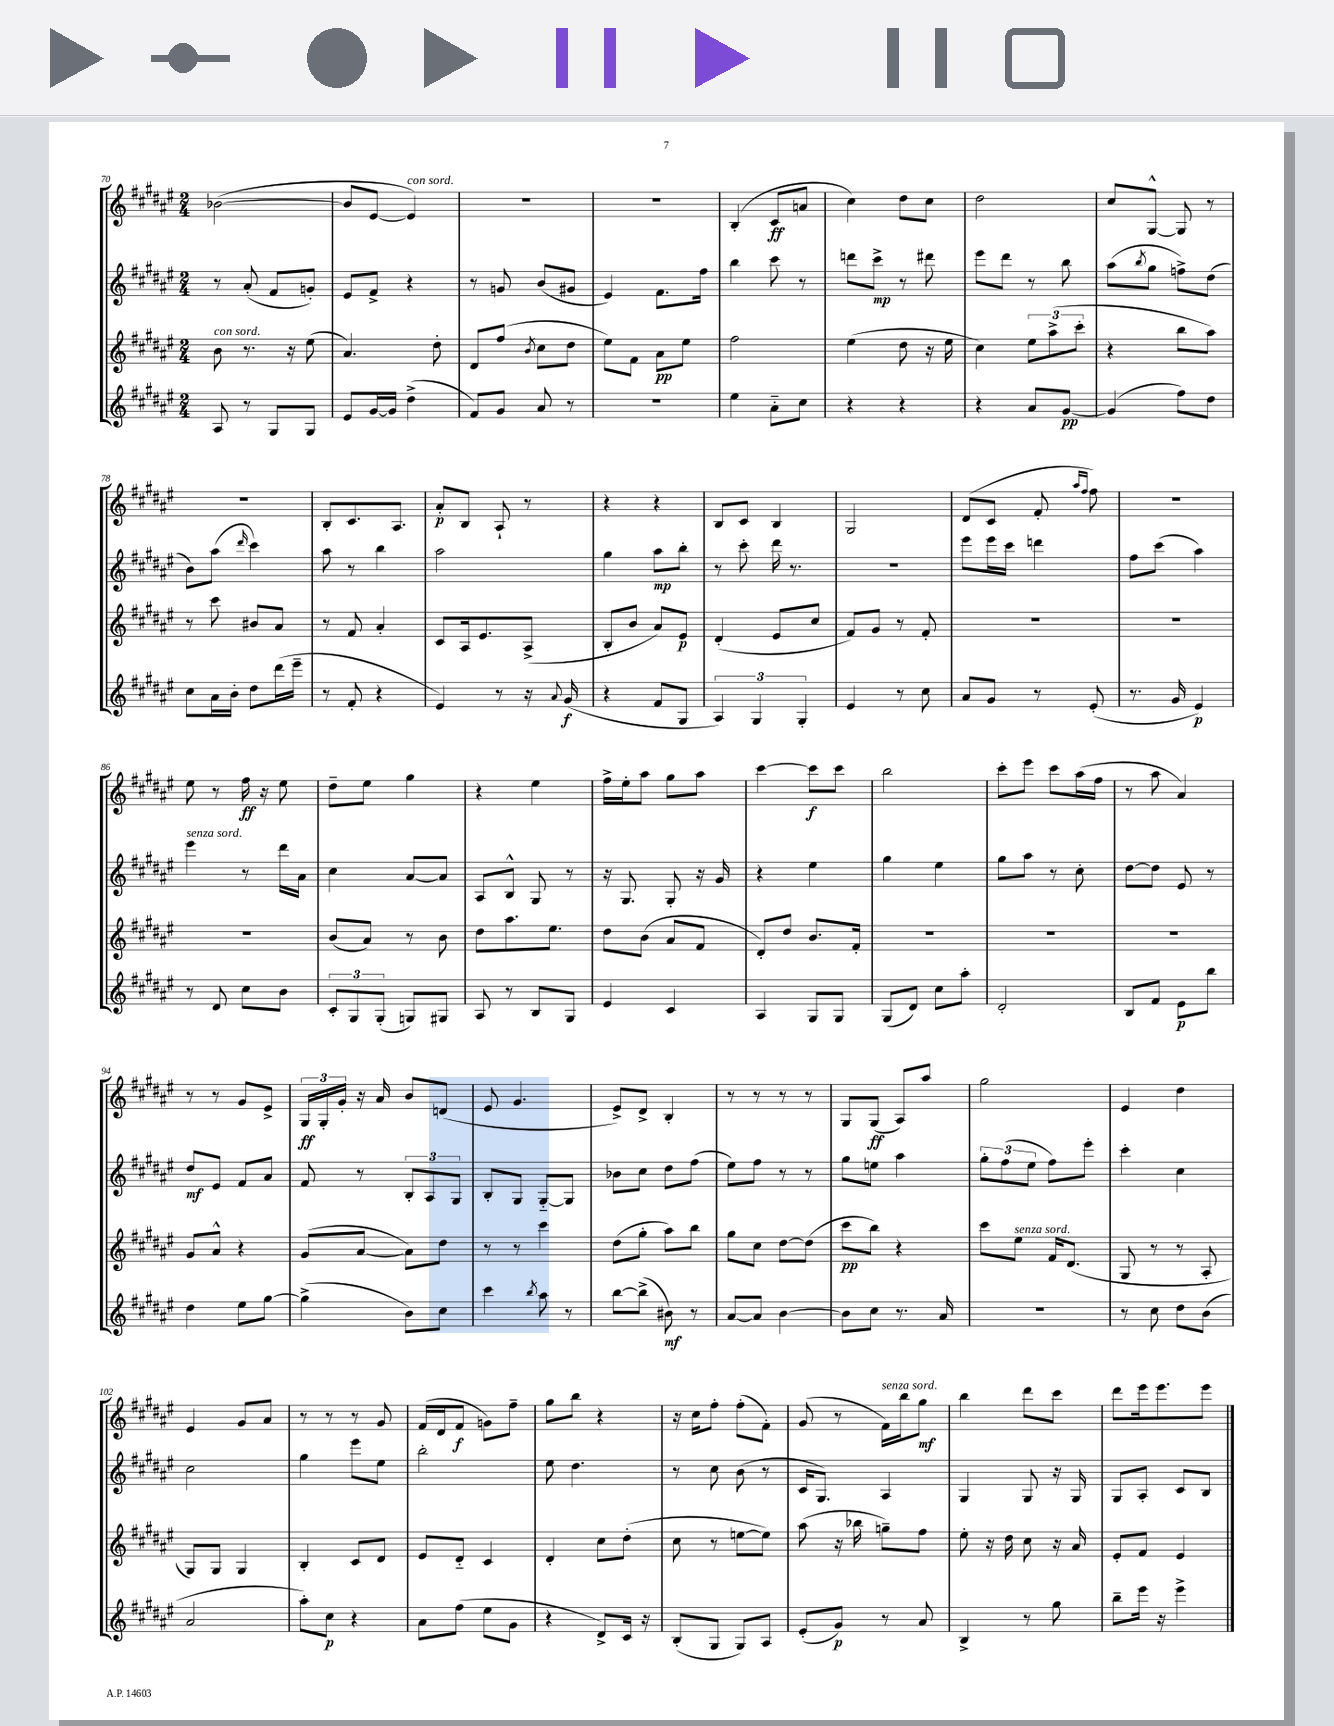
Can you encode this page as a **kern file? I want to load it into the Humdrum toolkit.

**kern	**dynam	**kern	**dynam	**kern	**dynam	**kern	**dynam
*part4	*part4	*part3	*part3	*part2	*part2	*part1	*part1
*staff4	*staff4	*staff3	*staff3	*staff2	*staff2	*staff1	*staff1
*clefG2	*	*clefG2	*	*clefG2	*	*clefG2	*
*k[f#c#g#d#a#e#]	*	*k[f#c#g#d#a#e#]	*	*k[f#c#g#d#a#e#]	*	*k[f#c#g#d#a#e#]	*
*M2/4	*	*M2/4	*	*M2/4	*	*M2/4	*
=70	=70	=70	=70	=70	=70	=70	=70
!	!	!LO:TX:a:i:t=con sord.	!	!	!	!	!
8A#/	.	8b\	.	8r	.	([2b-X\	.
8r	.	8.r	.	(8a#'/	.	.	.
8G#/L	.	.	.	8f#/L	.	.	.
.	.	16r	.	.	.	.	.
8G#/J	.	(8ee#\	.	8gn'/J)	.	.	.
=71	=71	=71	=71	=71	=71	=71	=71
8e#/L	.	4.a#/)	.	8e#/L	.	8b-/L]	.
[16g#/L	.	.	.	8f#^/J	.	[8e#/J	.
16g#/JJ]	.	.	.	.	.	.	.
!	!	!	!	!	!	!LO:TX:a:i:t=con sord.	!
(4dd#^\	.	.	.	4r	.	4e#/])	.
.	.	8dd#'\	.	.	.	.	.
=72	=72	=72	=72	=72	=72	=72	=72
8f#/L)	.	8d#/L	.	8r	.	2r	.
8g#/J	.	(8ff#/J	.	8gn/	.	.	.
.	.	8qb/	.	.	.	.	.
8a#/	.	8cc#\L	.	(8b/L	.	.	.
8r	.	8dd#\J	.	8g#X/J	.	.	.
=73	=73	=73	=73	=73	=73	=73	=73
2r	.	8ee#\L)	.	4e#/)	.	2r	.
.	.	8f#\J	.	.	.	.	.
.	.	8a#\L	pp	8.f#\L	.	.	.
.	.	8ee#\J	.	.	.	.	.
.	.	.	.	16ff#\Jk	.	.	.
=74	=74	=74	=74	=74	=74	=74	=74
4ee#\	.	2ff#\	.	4bb\	.	(4B'/	.
8a#\L	.	.	.	8ccc#\	.	8c#/L	ff
8cc#\J	.	.	.	8r	.	8an/J	.
=75	=75	=75	=75	=75	=75	=75	=75
4r	.	(4ee#\	.	8dddn\L	.	4cc#\)	.
.	.	.	.	8ccc#^\J	mp	.	.
4r	.	8dd#\	.	8r	.	8dd#\L	.
.	.	16r	.	8ddd#X\	.	8cc#\J	.
.	.	16ee#\	.	.	.	.	.
=76	=76	=76	=76	=76	=76	=76	=76
4r	.	4cc#\)	.	8eee#\L	.	2dd#\	.
.	.	.	.	8ddd#\J	.	.	.
8a#/L	.	12ee#\L	.	8r	.	.	.
.	.	(12aa#^\	.	.	.	.	.
[8g#/J	pp	.	.	8bb\	.	.	.
.	.	12ccc#'\J	.	.	.	.	.
=77	=77	=77	=77	=77	=77	=77	=77
(4g#/]	.	4r	.	(8aa#\L	.	8cc#/L	.
.	.	.	.	8qbb/	.	.	.
.	.	.	.	8gg#\J	.	[8G#^^/J	.
8ff#\L)	.	8bb\L	.	8ffn^\L)	.	8G#/]	.
8dd#\J	.	8aa#\J)	.	(8dd#\J	.	8r	.
!!LO:LB:g=z
=78	=78	=78	=78	=78	=78	=78	=78
8cc#\L	.	8r	.	8b\L)	.	2r	.
16a#\L	.	8ccc#\	.	(8aa#\J	.	.	.
16b'\JJ	.	.	.	.	.	.	.
.	.	.	.	16qqddd#/	.	.	.
8dd#\L	.	8b#X/L	.	4ccc#\)	.	.	.
(16ddd#\L	.	8a#/J	.	.	.	.	.
16eee#~\JJ	.	.	.	.	.	.	.
=79	=79	=79	=79	=79	=79	=79	=79
8r	.	8r	.	8aa#\	.	8B'/L	.
8f#'/	.	8f#/	.	8r	.	8.c#/	.
4r	.	4a#'/	.	4bb\	.	.	.
.	.	.	.	.	.	8.A#/J	.
=80	=80	=80	=80	=80	=80	=80	=80
4e#/)	.	8c#/L	.	2aa#\	.	8a#'/L	p
.	.	16A#/k	.	.	.	8B/J	.
.	.	8.e#/	.	.	.	.	.
8r	.	.	.	.	.	8A#`/	.
16r	.	(8A#^/J	.	.	.	8r	.
8qqa#/	.	.	.	.	.	.	.
(16g#/	f	.	.	.	.	.	.
=81	=81	=81	=81	=81	=81	=81	=81
4r	.	8B'/L	.	4gg#\	.	4r	.
.	.	8b/J	.	.	.	.	.
8f#/L	.	8a#/L)	.	8aa#\L	mp	4r	.
8G#/J	.	8e#/J	p	8bb'\J	.	.	.
=82	=82	=82	=82	=82	=82	=82	=82
6A#/)	.	(4d#'/	.	8r	.	8B/L	.
.	.	.	.	8ccc#'\	.	8c#/J	.
6G#/	.	.	.	.	.	.	.
.	.	8e#/L	.	16ddd#\	.	4B/	.
.	.	.	.	8.r	.	.	.
6G#'/	.	.	.	.	.	.	.
.	.	8cc#/J	.	.	.	.	.
=83	=83	=83	=83	=83	=83	=83	=83
4e#/	.	8f#/L)	.	2r	.	2G#/	.
.	.	8g#/J	.	.	.	.	.
8r	.	8r	.	.	.	.	.
8cc#\	.	8f#'/	.	.	.	.	.
=84	=84	=84	=84	=84	=84	=84	=84
8a#/L	.	2r	.	8eee#\L	.	(8d#/L	.
8g#/J	.	.	.	16eee#\L	.	8c#/J	.
.	.	.	.	16ccc#\JJ	.	.	.
8r	.	.	.	4dddn\	.	8f#'/	.
.	.	.	.	.	.	16qqaa#/LL	.
.	.	.	.	.	.	16qqff#/JJ	.
(8e#'/	.	.	.	.	.	8ff#\)	.
=85	=85	=85	=85	=85	=85	=85	=85
8.r	.	2r	.	8ff#\L	.	2r	.
.	.	.	.	(8ccc#\J	.	.	.
16g#/	.	.	.	.	.	.	.
4e#/)	p	.	.	4aa#\)	.	.	.
!!LO:LB:g=z
=86	=86	=86	=86	=86	=86	=86	=86
!	!	!	!	!LO:TX:a:i:t=senza sord.	!	!	!
8r	.	2r	.	4eee#\	.	8ee#\	.
8d#/	.	.	.	.	.	8r	.
8cc#\L	.	.	.	8r	.	16ff#\	ff
.	.	.	.	.	.	16r	.
8b\J	.	.	.	16ddd#\LL	.	8ee#\	.
.	.	.	.	16a#\JJ	.	.	.
=87	=87	=87	=87	=87	=87	=87	=87
12c#'/L	.	(8b/L	.	4cc#\	.	8dd#~\L	.
12G#/	.	.	.	.	.	.	.
.	.	8a#/J)	.	.	.	8ee#\J	.
(12G#'/J	.	.	.	.	.	.	.
8Gn/L)	.	8r	.	[8a#/L	.	4gg#\	.
8G#X/J	.	8b\	.	8a#/J]	.	.	.
=88	=88	=88	=88	=88	=88	=88	=88
8A#/	.	8dd#\L	.	8A#/L	.	4r	.
8r	.	8.aa#\	.	8B^^/J	.	.	.
8B/L	.	.	.	8G#/	.	4ee#\	.
.	.	8.ee#\J	.	.	.	.	.
8G#/J	.	.	.	8r	.	.	.
=89	=89	=89	=89	=89	=89	=89	=89
4e#/	.	8dd#\L	.	16r	.	16ff#^\LL	.
.	.	.	.	8.G#/	.	16ee#'\J	.
.	.	(8b\J	.	.	.	8aa#\J	.
4c#/	.	8a#/L	.	8G#'/	.	8gg#\L	.
.	.	8f#/J	.	16r	.	8aa#\J	.
.	.	.	.	16g#/	.	.	.
=90	=90	=90	=90	=90	=90	=90	=90
4A#/	.	8d#'/L)	.	4r	.	[4ccc#\	.
.	.	8dd#/J	.	.	.	.	.
8G#/L	.	8.b/L	.	4ee#\	.	8ccc#\L]	f
8G#/J	.	.	.	.	.	8ccc#\J	.
.	.	16f#'/Jk	.	.	.	.	.
=91	=91	=91	=91	=91	=91	=91	=91
(8G#/L	.	2r	.	4gg#\	.	2bb\	.
8d#/J)	.	.	.	.	.	.	.
8cc#\L	.	.	.	4ee#\	.	.	.
8aa#'\J	.	.	.	.	.	.	.
=92	=92	=92	=92	=92	=92	=92	=92
2d#'/	.	2r	.	8gg#\L	.	8ccc#'\L	.
.	.	.	.	8aa#\J	.	8eee#\J	.
.	.	.	.	8r	.	8ccc#\L	.
.	.	.	.	8cc#'\	.	(16aa#\L	.
.	.	.	.	.	.	16ff#\JJ	.
=93	=93	=93	=93	=93	=93	=93	=93
8B/L	.	2r	.	[8dd#\L	.	8r	.
8f#/J	.	.	.	8dd#\J]	.	8aa#\	.
8e#\L	p	.	.	8e#/	.	4a#/)	.
8bb\J	.	.	.	8r	.	.	.
!!LO:LB:g=z
=94	=94	=94	=94	=94	=94	=94	=94
4dd#\	.	8g#/L	.	8dd#/L	mf	8r	.
.	.	8a#^^/J	.	8e#/J	.	8r	.
8ee#\L	.	4r	.	8f#/L	.	8g#/L	.
[8gg#\J	.	.	.	8a#/J	.	8e#^/J	.
=95	=95	=95	=95	=95	=95	=95	=95
(4gg#^\]	.	(8g#/L	.	8f#/	.	24G#/LL	ff
.	.	.	.	.	.	24G#'/	.
.	.	.	.	.	.	24g#'/JJ	.
.	.	[8a#/J	.	8r	.	16r	.
.	.	.	.	.	.	16a#/	.
8b\L)	.	8a#\L])	.	12B'/L	.	8b/L	.
.	.	.	.	12A#/	.	.	.
8cc#\J	.	8dd#\J	.	.	.	(8dn/J	.
.	.	.	.	12G#/J	.	.	.
=96	=96	=96	=96	=96	=96	=96	=96
4ccc#\	.	8r	.	8B'/L	.	8e#/	.
.	.	8r	.	8G#/J	.	4.g#/	.
8qbb/	.	.	.	.	.	.	.
8aa#\	.	4ccc#\	.	[8G#/L	.	.	.
8r	.	.	.	8G#/J]	.	.	.
=97	=97	=97	=97	=97	=97	=97	=97
[8bb\L	.	(8dd#\L	.	8b-X\L	.	8e#^/L)	.
(8bb^\J]	.	8gg#'\J	.	8cc#\J	.	8d#^/J	.
8b#X\)	mf	8aa#\L)	.	8dd#\L	.	4B'/	.
8r	.	8bb\J	.	(8ff#\J	.	.	.
=98	=98	=98	=98	=98	=98	=98	=98
[8a#/L	.	8gg#\L	.	8ee#\L)	.	8r	.
8a#/J]	.	8cc#\J	.	8ff#\J	.	8r	.
[4b\	.	[8dd#\L	.	8r	.	8r	.
.	.	(8dd#\J]	.	8r	.	8r	.
=99	=99	=99	=99	=99	=99	=99	=99
8b\L]	.	8ccc#\L	pp	8gg#\L	.	8G#/L	.
8cc#\J	.	8bb\J)	.	8een\J	.	(8G#/J	ff
8.r	.	4r	.	4aa#\	.	8A#/L)	.
.	.	.	.	.	.	8aa#/J	.
16a#/	.	.	.	.	.	.	.
=100	=100	=100	=100	=100	=100	=100	=100
2r	.	8ccc#\L	.	12gg#'\L	.	2gg#\	.
.	.	.	.	(12ff#\	.	.	.
!	!	!LO:TX:a:i:t=senza sord.	!	!	!	!	!
.	.	8ee#\J	.	.	.	.	.
.	.	.	.	12ee#\J	.	.	.
.	.	16f#/KL	.	8ff#\L)	.	.	.
.	.	(8.d#/J	.	.	.	.	.
.	.	.	.	8eee#'\J	.	.	.
=101	=101	=101	=101	=101	=101	=101	=101
8r	.	8G#/	.	4ccc#'\	.	4e#/	.
8cc#\	.	8r	.	.	.	.	.
8dd#\L	.	8r	.	4cc#\	.	4dd#\	.
(8b\J	.	8A#'/	.	.	.	.	.
!!LO:LB:g=z
=102	=102	=102	=102	=102	=102	=102	=102
2a#/	.	8G#/L)	.	2cc#\	.	4e#/	.
.	.	8G#/J	.	.	.	.	.
.	.	4G#/	.	.	.	8g#/L	.
.	.	.	.	.	.	8a#/J	.
=103	=103	=103	=103	=103	=103	=103	=103
8aa#'\L)	.	4B'/	.	4gg#\	.	8r	.
8cc#\J	p	.	.	.	.	8r	.
4r	.	8c#/L	.	8eee#\L	.	8r	.
.	.	8d#/J	.	8ee#\J	.	8g#/	.
=104	=104	=104	=104	=104	=104	=104	=104
8a#\L	.	8e#/L	.	2bb'\	.	(16f#/LL	.
.	.	.	.	.	.	16d#/J	.
(8ff#\J	.	8d#/J	.	.	.	8f#/J	f
8ee#\L	.	4c#/	.	.	.	8gn\L)	.
8g#\J	.	.	.	.	.	8ff#~\J	.
=105	=105	=105	=105	=105	=105	=105	=105
4r	.	4d#'/	.	8ee#\	.	8gg#\L	.
.	.	.	.	4.dd#\	.	8bb\J	.
8d#^/L)	.	8cc#\L	.	.	.	4r	.
16c#/Jk	.	(8dd#'\J	.	.	.	.	.
16r	.	.	.	.	.	.	.
=106	=106	=106	=106	=106	=106	=106	=106
(8B'/L	.	8cc#\	.	8r	.	16r	.
.	.	.	.	.	.	16cc#\KL	.
8G#/J	.	8r	.	8cc#\	.	8ff#'\J	.
8G#/L)	.	[8een\L	.	(8b\	.	(8ff#'\L	.
8A#/J	.	8ee\J])	.	8r	.	8f#'\J)	.
=107	=107	=107	=107	=107	=107	=107	=107
(8e#'/L	.	(8aa#\	.	16c#/KL	.	(8g#/	.
.	.	.	.	8.G#/J)	.	.	.
8g#/J)	p	16r	.	.	.	8r	.
.	.	16bb-X\	.	.	.	.	.
!	!	!	!	!	!	!LO:TX:a:i:t=senza sord.	!
8r	.	8ggn~\L)	.	4A#/	.	16f#\LL)	.
.	.	.	.	.	.	16bb\J	.
8a#/	.	8ff#\J	.	.	.	8gg#\J	mf
=108	=108	=108	=108	=108	=108	=108	=108
4B^/	.	8ee#'\	.	4G#/	.	4bb\	.
.	.	16r	.	.	.	.	.
.	.	16dd#\	.	.	.	.	.
8r	.	8cc#\	.	8G#/	.	8ddd#\L	.
8gg#\	.	16r	.	16r	.	8ccc#\J	.
.	.	16a#/	.	16G#/	.	.	.
=109	=109	=109	=109	=109	=109	=109	=109
8bb~\L	.	8e#'/L	.	8G#/L	.	8ddd#\L	.
16eee#\Jk	.	8f#/J	.	8A#'/J	.	16eee#\k	.
16r	.	.	.	.	.	8.eee#\	.
4eee#^\	.	4e#/	.	8c#/L	.	.	.
.	.	.	.	8B/J	.	8eee#\J	.
==	==	==	==	==	==	==	==
*-	*-	*-	*-	*-	*-	*-	*-
